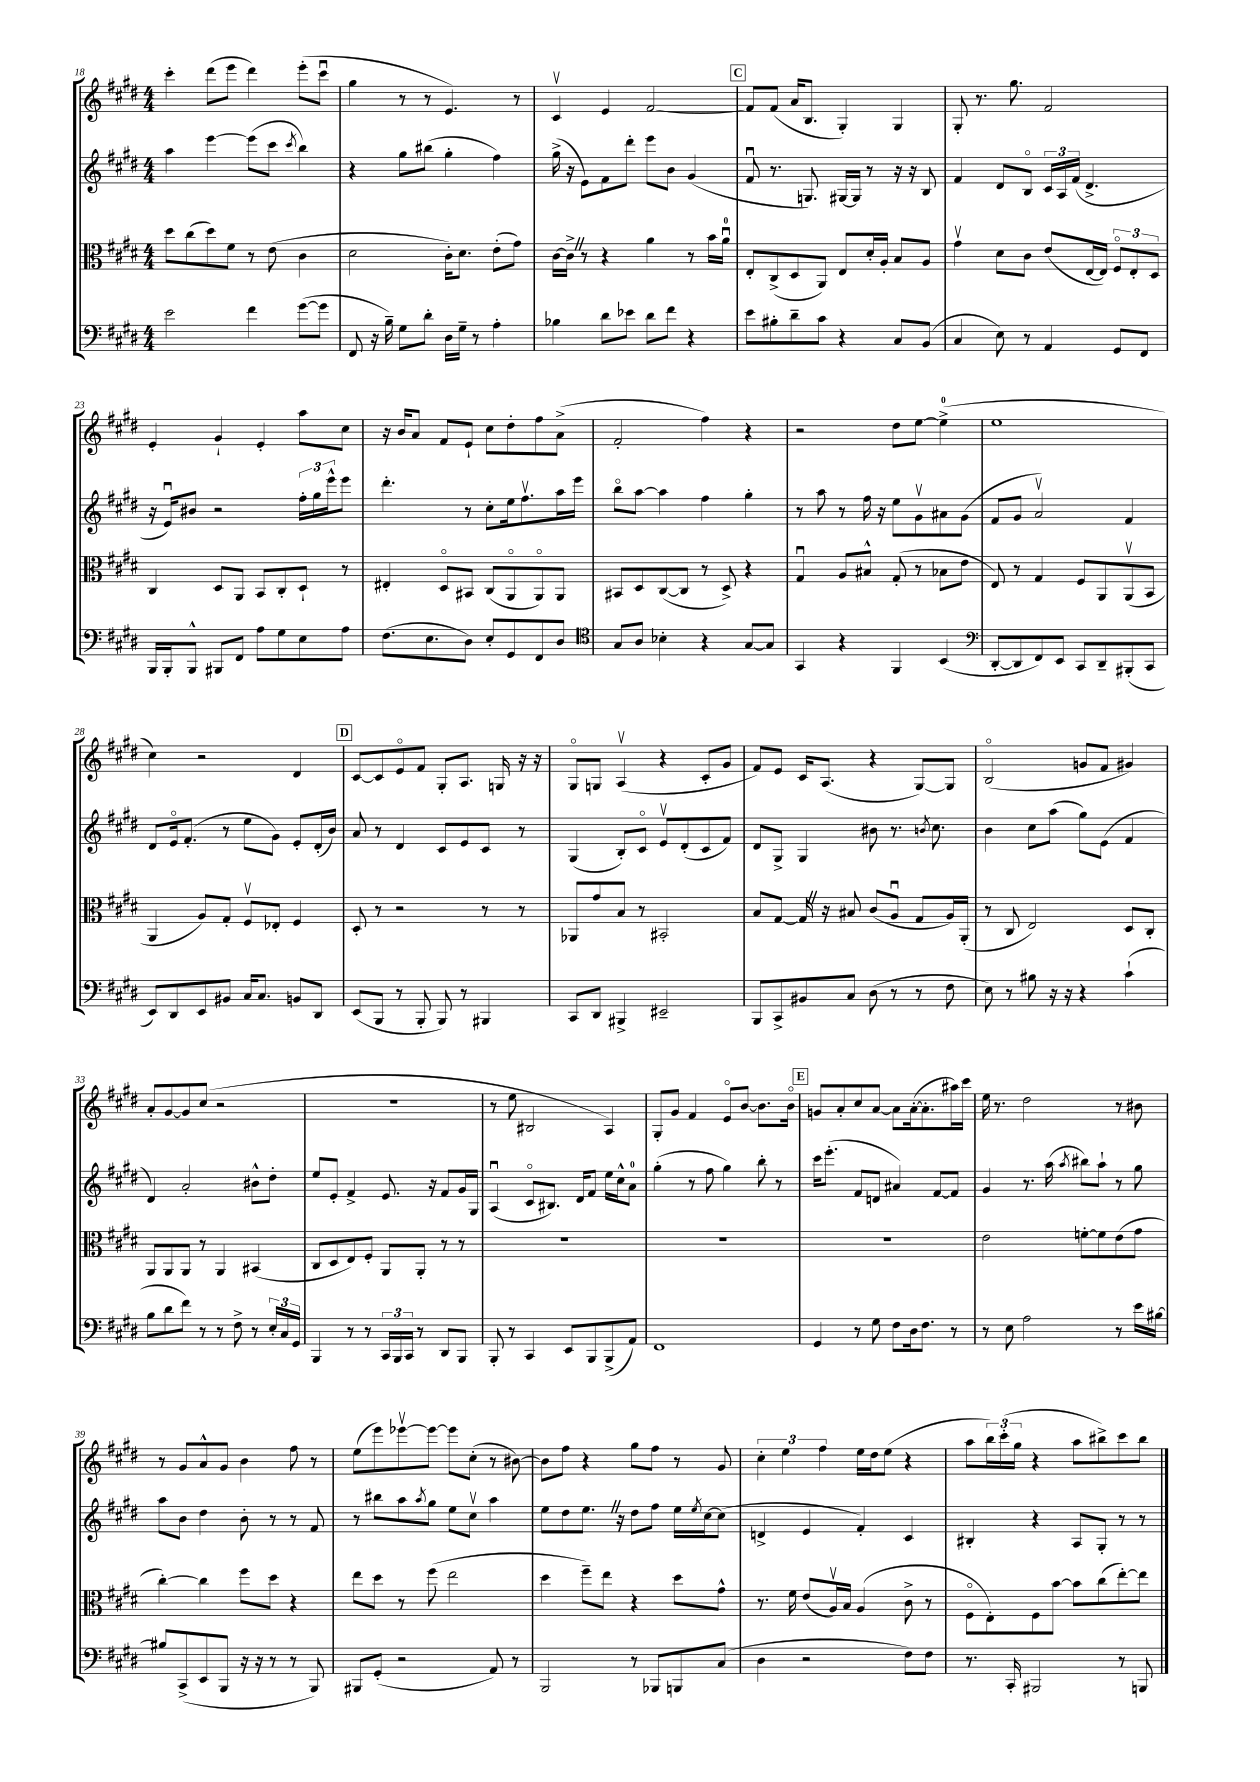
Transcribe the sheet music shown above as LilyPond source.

<<
\new StaffGroup <<
\new Staff = "s0" {
    \clef treble \key e \major \numericTimeSignature \time 4/4
    cis'''4-. dis'''8( e'''8 dis'''4) e'''8-.( cis'''8\downbow |
    gis''4 r8 r8 e'4.) r8 |
    cis'4\upbow e'4 fis'2~ |
    \mark \markup { \box "C" } fis'8 fis'8( a'16 b8. gis4-.) gis4 |
    gis8-. r8. gis''8. fis'2 |
    e'4-. gis'4-! e'4-. a''8 cis''8 |
    r16 b'16 a'8 fis'8 e'8-! cis''8 dis''8-. fis''8 a'8->( |
    fis'2-. fis''4) r4 |
    r2 dis''8 e''8~ e''4-0->( |
    e''1 |
    cis''4) r2 dis'4 |
    \mark \markup { \box "D" } cis'8~ cis'8 e'8\flageolet fis'8 gis8-. a8. g16 r16 r16 |
    gis8\flageolet g8 a4\upbow( r4 cis'8-. gis'8 |
    fis'8) e'8 cis'16 a8.( r4 gis8~) gis8 |
    b2\flageolet( g'8 fis'8 gis'4) |
    a'8-. gis'8~ gis'8 cis''8( r2 |
    R1 |
    r8 e''8 bis2 a4) |
    gis8-. gis'8 fis'4 e'8\flageolet b'8~ b'8. b'16\flageolet |
    \mark \markup { \box "E" } g'8 a'8-. cis''8 a'8~ a'8 a'16~-.( a'8.-. ais''16) cis'''16 |
    e''16 r8. dis''2 r8 bis'8 |
    r8 gis'8 a'8-^ gis'8 b'4 fis''8 r8 |
    e''8( e'''8) ees'''8~\upbow ees'''8~ ees'''8 cis''8-.( r8 bis'8~) |
    bis'8 fis''8 r4 gis''8 fis''8 r8 gis'8 |
    \tuplet 3/2 { cis''4-. e''4 fis''4 } e''16 dis''16 e''8( r4 |
    a''8 \tuplet 3/2 { b''16) cis'''16-.( gis''16 } r4 a''8 bis''8->) cis'''8 bis''8 \bar "|." |
}
\new Staff = "s1" {
    \clef treble \key e \major \numericTimeSignature \time 4/4
    a''4 e'''4~ e'''8( cis'''8 \acciaccatura { cis'''8 } b''4) |
    r4 gis''8 bis''8( gis''4-. fis''4) |
    gis''16->( r16 e'8) fis'8 dis'''8-. e'''8 b'8 gis'4( |
    \mark \markup { \box "C" } fis'8\downbow r8. g8.) gis16~ gis16 r8 r16 r16 b8 |
    fis'4 dis'8 b8\flageolet \tuplet 3/2 { cis'16 a16 fis'16( } dis'4.-> |
    r16 e'16\downbow) bis'8 r2 \tuplet 3/2 { fis''16-. gis''16 e'''16-^ } e'''8 |
    dis'''4.-. r8 cis''8-. e''16 fis''8.\upbow a''16 e'''16 |
    b''8\flageolet a''8~ a''4 fis''4 gis''4-. |
    r8 a''8 r8 fis''16 r16 e''8 gis'8\upbow ais'8 gis'8( |
    fis'8 gis'8 a'2\upbow) fis'4 |
    dis'8 e'16\flageolet fis'8.-.( r8 e''8 gis'8) e'8-. dis'16-.( b'16) |
    \mark \markup { \box "D" } a'8 r8 dis'4 cis'8 e'8 cis'8 r8 |
    gis4( b8-.) cis'8\flageolet e'8\upbow dis'8-.( cis'8 fis'8) |
    dis'8 gis8-> gis4 bis'8 r8. \acciaccatura { b'8 } cis''8. |
    b'4 cis''8 a''8( gis''8) e'8( fis'4 |
    dis'4) a'2-. bis'8-^ dis''8-. |
    e''8 e'8-. fis'4-> e'8. r16 fis'8 gis'16 gis16 |
    a4\downbow( cis'8\flageolet bis8.) dis'16 fis'8 e''16 cis''16-^ a'8-0 |
    gis''4-.( r8 fis''8 gis''4) b''8-. r8 |
    \mark \markup { \box "E" } cis'''16 e'''8.-.( fis'8 d'8 ais'4) fis'8~ fis'8 |
    gis'4 r8. a''16( \acciaccatura { a''8 } bis''8) a''8-! r8 gis''8 |
    a''8 b'8 dis''4 b'8-. r8 r8 fis'8 |
    r8 bis''8 a''8 \acciaccatura { a''8 } gis''8 e''8 cis''8\upbow a''4 |
    e''8 dis''8 e''8. \once \override BreathingSign.text = \markup { \musicglyph "scripts.caesura.straight" } \breathe r16 dis''8 fis''8 e''16 \acciaccatura { e''8 } cis''16~ cis''8( |
    d'4-> e'4 fis'4-.) cis'4 |
    bis4-. r4 a8 gis8-. r8 r8 \bar "|." |
}
\new Staff = "s2" {
    \clef alto \key e \major \numericTimeSignature \time 4/4
    dis''8 cis''8( dis''8) fis'8 r8 e'8( cis'4 |
    dis'2 cis'16-.) dis'8. e'8-.( gis'8) |
    cis'16~ cis'16-> \once \override BreathingSign.text = \markup { \musicglyph "scripts.caesura.straight" } \breathe r8 r4 a'4 r8 b'16 a'16-0\downbow |
    \mark \markup { \box "C" } e8-. cis8->( dis8 a,8) e8 dis'16-. a16-. b8 a8 |
    gis'4\upbow dis'8 cis'8 e'8( e16~ e16) \tuplet 3/2 { fis8\flageolet e8-. dis8 } |
    cis4 dis8 a,8 b,8 cis8-. dis8-! r8 |
    eis4-. dis8\flageolet bis,8 cis8( a,8\flageolet a,8\flageolet) a,8 |
    bis,8 dis8 cis8~( cis8 r8 dis8->) r4 |
    gis4\downbow a8 bis8-^ gis8-.( r8 bes8 e'8 |
    e8) r8 gis4 fis8 a,8 a,8\upbow( b,8 |
    a,4 a8) gis8-. fis8\upbow ees8-. fis4 |
    \mark \markup { \box "D" } dis8-. r8 r2 r8 r8 |
    aes,8 gis'8 b8 r8 bis,2-. |
    b8 gis8~ gis16 \once \override BreathingSign.text = \markup { \musicglyph "scripts.caesura.straight" } \breathe r16 bis8 cis'8( a8\downbow gis8 a16) a,16-.( |
    r8 cis8 e2) dis8 cis8-. |
    a,8 a,8 a,8 r8 a,4 bis,4( |
    cis8 dis8 e8) fis8-. a,8 a,8-. r8 r8 |
    R1 |
    R1 |
    \mark \markup { \box "E" } R1 |
    e'2 f'8~-. f'8 e'8( gis'8 |
    cis''4~-.) cis''4 fis''8 dis''8 r4 |
    e''8 dis''8 r8 fis''8( e''2 |
    dis''4 fis''8--) e''8 r4 dis''8 gis'8-^ |
    r8. fis'16 e'8( a16\upbow) b16 a4( cis'8-> r8 |
    fis8\flageolet e8-.) fis8 b'8~ b'8 cis''8( e''8~-.) e''8 \bar "|." |
}
\new Staff = "s3" {
    \clef bass \key e \major \numericTimeSignature \time 4/4
    e'2 fis'4 gis'8~( gis'8 |
    fis,8 r16 b16--) gis8 dis'8-. dis16 gis16-- r8 a4-. |
    bes4 dis'8 ees'8 dis'8 fis'8 r4 |
    \mark \markup { \box "C" } e'8 bis8-. dis'8-- cis'8 r4 cis8 b,8( |
    cis4 e8) r8 a,4 gis,8 fis,8 |
    b,,16 b,,16-. b,,8-^ bis,,8 fis,8 a8 gis8 e8 a8 |
    fis8.( e8. dis8) e8-. gis,8 fis,8 dis8 |
    \clef tenor gis8 a8 bes4-. r4 gis8~ gis8 |
    gis,4 r4 fis,4 b,4( |
    \clef bass dis,8~-. dis,8 fis,8) e,8 cis,8 dis,8-- bis,,8-.( cis,8 |
    e,8) dis,8 e,8 bis,8 cis16 cis8. b,8 dis,8 |
    \mark \markup { \box "D" } e,8( b,,8 r8 b,,8-. b,,8) r8 bis,,4 |
    cis,8 dis,8 bis,,4-> eis,2-- |
    b,,8 cis,8-> bis,8 cis8 dis8( r8 r8 fis8 |
    e8) r8 bis8 r16 r16 r4 cis'4-!( |
    b8 dis'8 fis'8) r8 r8 fis8-> r8 \tuplet 3/2 { e16-. cis16 gis,16 } |
    b,,4 r8 r8 \tuplet 3/2 { cis,16 b,,16 cis,16 } r8 dis,8 b,,8 |
    b,,8-. r8 cis,4 e,8 b,,8 b,,8->( a,8) |
    fis,1 |
    \mark \markup { \box "E" } gis,4 r8 gis8 fis8 dis16 fis8. r8 |
    r8 e8 a2 r8 e'16 bis16~ |
    bis8 cis,8->( e,8 b,,8 r16 r16 r8 r8 b,,8) |
    bis,,8 gis,8-.( r2 a,8) r8 |
    b,,2 r8 bes,,8 b,,8 cis8( |
    dis4 r2 fis8) fis8 |
    r8. cis,16-. bis,,2 r8 b,,8 \bar "|." |
}
>>
>>
\layout { \context { \Score currentBarNumber = #18 } }
